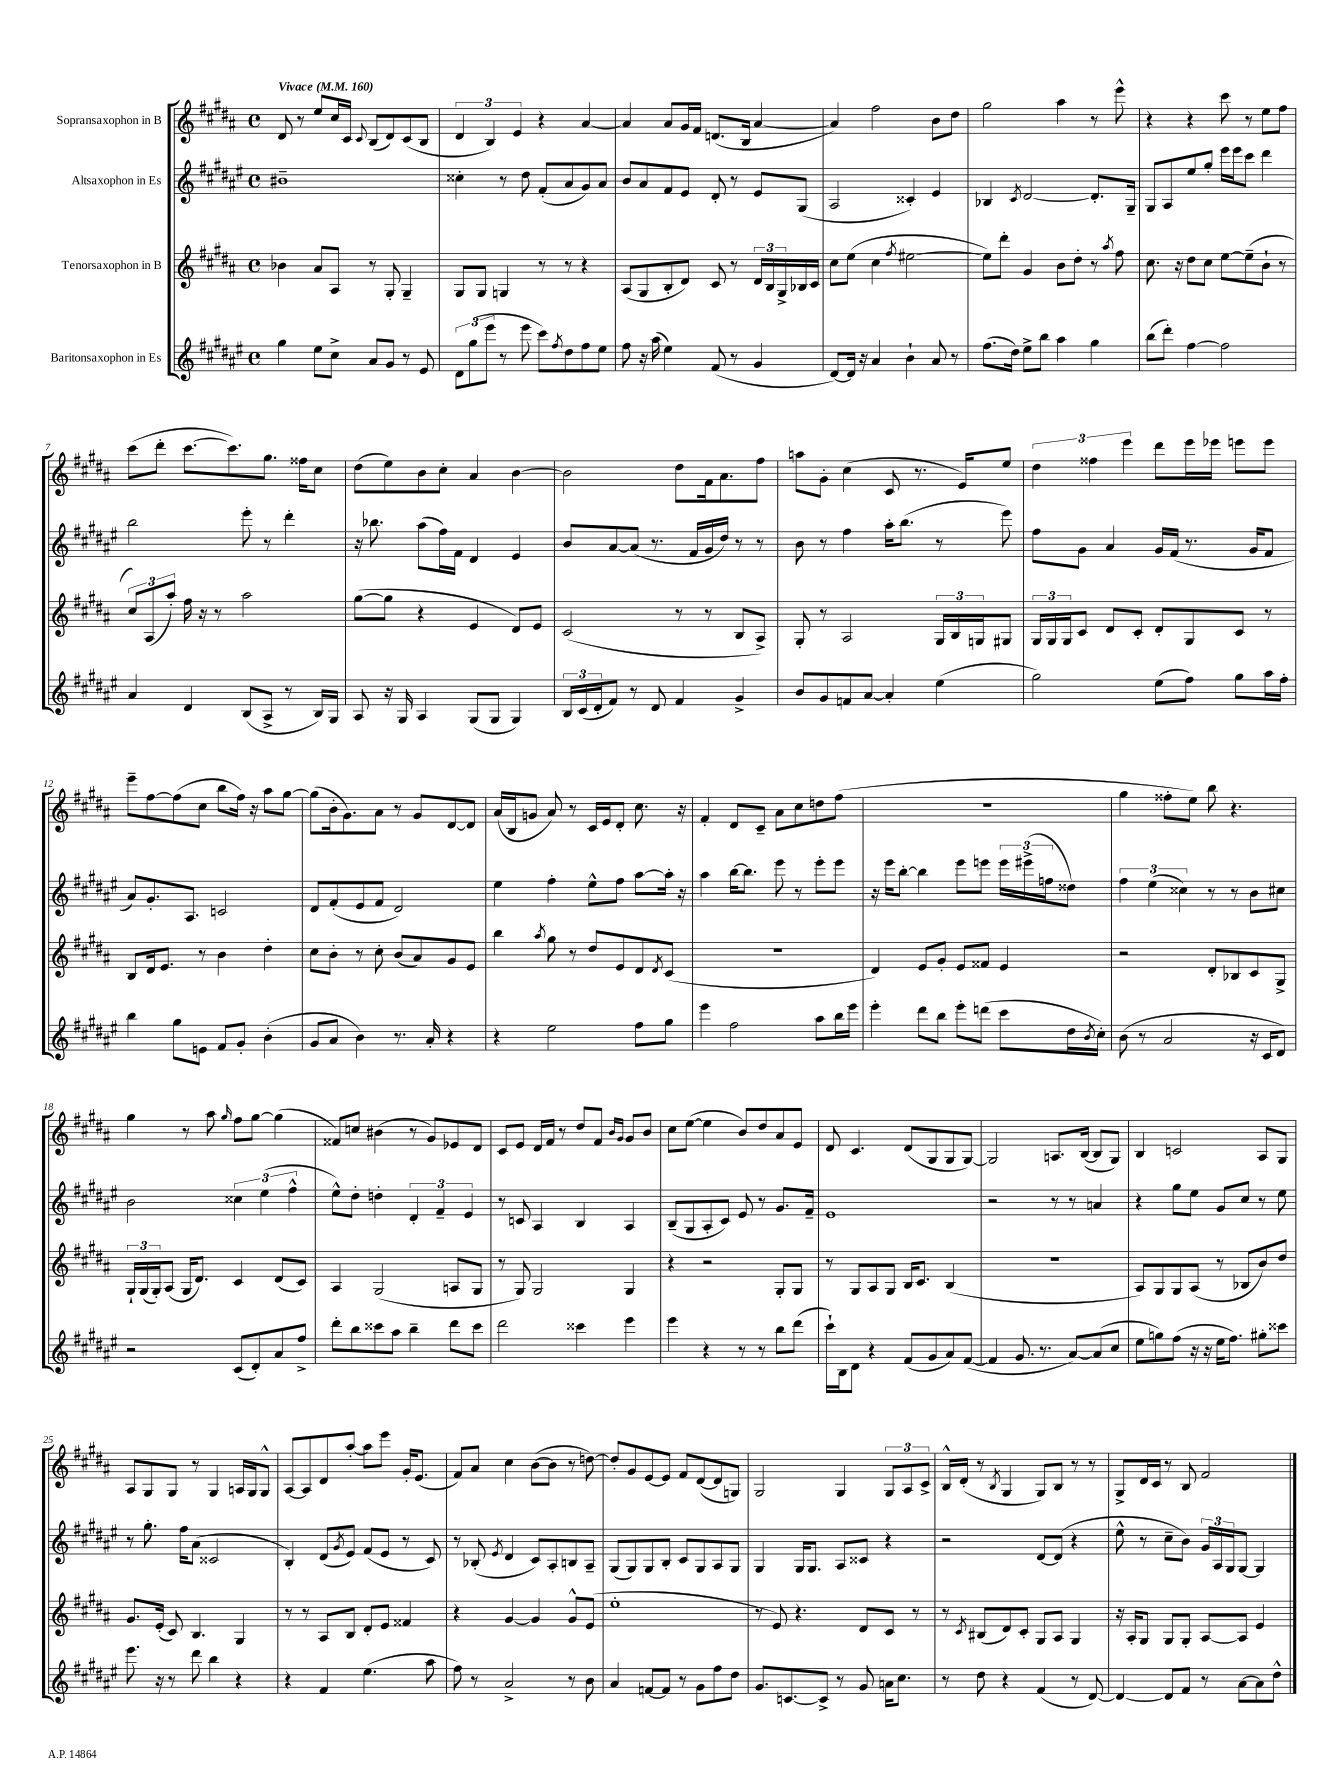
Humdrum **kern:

**kern	**kern	**kern	**kern
*staff4	*staff3	*staff2	*staff1
*clefG2	*clefG2	*clefG2	*clefG2
*k[f#c#g#d#a#e#]	*k[f#c#g#d#a#]	*k[f#c#g#d#a#e#]	*k[f#c#g#d#a#]
*M4/4	*M4/4	*M4/4	*M4/4
*met(c)	*met(c)	*met(c)	*met(c)
*MM160	*MM160	*MM160	*MM160
4gg#	4b-	1b#~	8d#
.	.	.	8r
8ee#	8a#	.	8ee
8cc#^	8A#	.	16cc#
.	.	.	16c#
.	.	.	8qqc#
8a#	8r	.	(8B
8g#	8G#'	.	8d#)
8r	4G#~	.	(8c#
8e#	.	.	8B
=	=	=	=
12d#	8G#	4cc##'	6d#
(12gg#	.	.	.
.	8G#	.	.
12eee#	.	.	6B)
8r	4G	8r	.
.	.	.	6e
8eee#	.	8dd#	.
8ccc#)	8r	(8f#'	4r
8qff#	.	.	.
8dd#	8r	8a#	.
8ff#	4r	8g#)	[4a#
8ee#	.	8a#	.
=	=	=	=
8ff#	(8A#	8b	4a#]
16r	8G#	8a#	.
(16aa#	.	.	.
4ee#)	8B'	8f#	8a#
.	8d#)	8e#	16g#
.	.	.	16f#
(8f#	8c#	8d#'	(8.d
8r	8r	8r	.
.	.	.	16B
4g#	24d#	8e#	[4a#
.	24B	.	.
.	24G#^	.	.
.	16B-	(8G#	.
.	16c#	.	.
=	=	=	=
[8d#)	8cc#	2A#	4a#])
16d#]	(8ee	.	.
16r	.	.	.
4a#	4cc#	.	2ff#
.	8qff#	.	.
4b`	[2ee#	4c##')	.
8a#	.	4e#	8b
8r	.	.	8dd#
=	=	=	=
(8.ff#	8ee#])	4B-	2gg#
.	8ddd#'	.	.
16dd#)	.	.	.
.	.	8qc#	.
8ee#^	4g#	[2d#	.
8bb	.	.	.
4aa#	8b	.	4aa#
.	8dd#'	.	.
4gg#	8r	8.d#']	8r
.	8qaa#	.	.
.	8ff#	.	8eee^^
.	.	16G#~	.
=	=	=	=
(8bb	8.cc#	8G#	4r
8ddd#')	.	8A#	.
.	16r	.	.
[4ff#	8dd#	8ee#	4r
.	8cc#	8gg#'	.
2ff#]	[8ee	16eee#	8ccc#
.	.	16eee#	.
.	(8ee~]	8ccc#	8r
.	8b`	4ddd#	8ee
.	8r	.	8ff#
=	=	=	=
4a#	12cc#)	2bb	(8ccc#
.	(12A#	.	.
.	.	.	8ddd#'
.	12aa#')	.	.
4d#	16ff#	.	[8.ccc#
.	16r	.	.
.	8r	.	.
.	.	.	8.ccc#])
(8B	2aa#	8eee#'	.
8A#^	.	8r	8.gg#
8r	.	4ddd#'	.
.	.	.	16ff##
16B)	.	.	8cc#
16G#	.	.	.
=	=	=	=
8A#	([8gg#	16r	(8dd#
.	.	8.bb-	.
16r	8gg#]	.	8ee)
16G#	.	.	.
4A#	4r	(8aa#	8b
.	.	16ff#)	8cc#'
.	.	16f#	.
(8G#	4e	4d#	4a#
8G#	.	.	.
4G#)	8d#)	4e#	[4b
.	8e	.	.
=	=	=	=
24B	(2c#	8b	2b]
(24c#	.	.	.
24d#'	.	.	.
8f#)	.	[8a#	.
8r	.	(8a#]	.
8d#	.	8.r	.
4f#	8r	.	8dd#
.	.	16f#	.
.	8r	16g#	16f#
.	.	16dd#)	8.a#
4g#^	8B	8r	.
.	8A#^)	8r	8ff#
=	=	=	=
8b	8G#'	8b	8aa
8g#	8r	8r	8g#'
8f	2A#	4ff#	(4cc#
[8a#	.	.	.
4a#']	.	16aa#'	8c#
.	.	(8.bb	.
.	.	.	8.r
(4ee#	24G#	8r	.
.	24B	.	.
.	.	.	16e)
.	24G	.	.
.	8G#	8eee#)	8ee
=	=	=	=
2gg#)	24G#	8ff#	6dd#
.	24G#	.	.
.	24G#	.	.
.	8c#	8g#	.
.	.	.	6ff##
.	8d#	4a#	.
.	.	.	6eee
.	8c#'	.	.
(8ee#	8d#'	16g#	8ddd#
.	.	(16f#	.
8ff#)	8G#	8.r	16eee
.	.	.	16eee-
8gg#	8c#	.	8eee
.	.	16g#	.
16aa#	8r	8f#	8eee
16ff#'	.	.	.
=	=	=	=
4bb	8B	8a#)	8eee~
.	16d#	8.g#'	[8ff#
.	8.e	.	.
8gg#	.	.	(8ff#]
.	.	8.A#	.
8e	8r	.	8cc#
8f#	4b	2c	8bb
8g#'	.	.	16ff#)
.	.	.	16r
(4b'	4dd#'	.	8aa#
.	.	.	[8gg#
=	=	=	=
8g#	8cc#	8d#	(8gg#]
8a#	8b'	(8f#'	16b'
.	.	.	8.g#)
4b)	8r	8e#	.
.	8cc#'	8f#	8a#
8.r	(8b	2d#)	8r
.	8a#)	.	8g#
16a#'	.	.	.
4r	8g#	.	[8d#
.	8e	.	8d#]
=	=	=	=
4r	4bb	4ee#	(16a#
.	.	.	16B
.	.	.	8g
.	8qaa#	.	.
2ee#	8gg#	4ff#'	8a#)
.	8r	.	8r
.	8dd#	8ee#^^	16c#
.	.	.	16e
.	8e	8ff#	8d#'
8ff#	8d#	[8aa#	8.cc#
.	8qd#	.	.
8gg#	(8c#	16aa#']	.
.	.	16r	16r
=	=	=	=
4eee#	1r	4aa#	4f#'
2ff#	.	[16bb	8d#
.	.	8.bb]	.
.	.	.	8c#~
.	.	8eee#	8a#
.	.	8r	8cc#
8aa#	.	8eee#'	8dd
16bb	.	8eee#	(8ff#
16eee#	.	.	.
=	=	=	=
4eee#'	4d#)	16r	1r
.	.	16eee#	.
.	.	[8bb'	.
8ddd#	8e	4bb]	.
8bb	8g#'	.	.
8eee#'	8e	8eee#	.
(8ddd	8f##	8eee	.
8ccc#	4e	24eee	.
.	.	(24eee#^	.
.	.	24ff	.
16dd#	.	8dd##)	.
8qb	.	.	.
16cc#')	.	.	.
=	=	=	=
(8b	2r	6ff#	4gg#
8r	.	.	.
.	.	(6ee#	.
2a#	.	.	8ff##'
.	.	6cc##)	.
.	.	.	8ee)
.	8d#'	8r	8bb
.	8B-	8r	4.r
16r	8c#	8b	.
16c#	.	.	.
8d#)	8G#^	8cc#	.
=	=	=	=
2r	24G#`	2b	4gg#
.	(24G#	.	.
.	24G#')	.	.
.	(8A#	.	.
.	16G#	.	8r
.	8.d#)	.	.
.	.	.	8aa#
.	.	.	16qqgg#
(8c#	4c#	6cc##	8ff#
8d#')	.	.	[8gg#
.	.	(6ee#	.
8a#	(8d#	.	(4gg#]
.	.	6ff#^^	.
8ff#^	8c#)	.	.
=	=	=	=
8ddd#'	4A#	8ee#^^)	8f##)
8bb	.	8dd#'	8cc
8ccc##	(2G#	4dd'	(4b#
8aa#	.	.	.
4bb~	.	6d#'	8r
.	.	.	8g#)
.	.	6f#~	.
8ddd#	8A	.	8e-
.	.	6e#	.
8ccc##	8G#	.	8d#
=	=	=	=
2ddd#	8r	8r	8c#
.	8G#)	8c	8e
.	2G#	4A#	16d#
.	.	.	16f#
.	.	.	8r
4ccc##	.	4B	8dd#
.	.	.	8f#
.	.	.	16qqb
.	.	.	16qqg#
4eee#	4G#	4A#	8g#
.	.	.	8b
=	=	=	=
4eee#	4r	(8B~	8cc#
.	.	8G#	([8ee
4r	2r	8A#'	4ee]
.	.	8c#)	.
8r	.	8e#	8b)
8r	.	8r	8dd#
8bb	8G#'	8.g#	8a#
(8ddd#	8G#	.	8e
.	.	16f#~	.
=	=	=	=
16ccc#`)	8r	1e#	8d#
16B	.	.	.
8d#	8G#	.	4.c#
4r	8A#	.	.
.	8G#	.	.
(8f#	16B	.	(8d#
.	8.c#	.	.
8g#	.	.	8G#
8a#)	(4B	.	8G#
([8f#	.	.	[8G#)
=	=	=	=
4f#]	1r	2r	2G#]
8.g#	.	.	.
8.r	.	.	.
.	.	8r	8.A
[8a#)	.	8r	.
.	.	.	([16B
(8a#]	.	4a	8B]
8cc#	.	.	8G#)
=	=	=	=
8ee#	8A#)	4r	4B
8gg)	8G#	.	.
(8ff#	8G#	8gg#	2c
16r	(8A#	8ee#	.
16r	.	.	.
16ee#	8r	8g#	.
8.ff#)	.	.	.
.	8B-	8cc#	.
8gg#'	8b)	8r	8A#
8ccc##	8dd#	8ee#	8G#
=	=	=	=
8.eee#	8.g#	8r	8A#
.	.	8.gg#'	8G#
16r	(16e'	.	.
8r	8c#)	.	8G#
.	.	16ff#	.
8ddd#	4.B	(8a#	8r
4bb	.	2c##	4G#
4r	4G#	.	16A
.	.	.	16G#
.	.	.	8G#^^
=	=	=	=
4r	8r	4B')	[8A#
.	8r	.	8A#]
4f#	8A#	(8d#	8d#
.	.	8qg#	.
.	8B	8e#)	[8aa#'
(4.ee#	8d#'	(8f#	8aa#]
.	8e	8e#	8eee
.	4f##	8r	16g#'
.	.	.	(8.e
8aa#	.	8c#)	.
=	=	=	=
8ff#)	4r	8r	8f#)
8r	.	(8B-'	8a#
.	.	8qe#	.
2a#^	[4g#	4d#	4cc#
.	4g#]	8c#)	([8b
.	.	8A#'	8b]
8r	8g#^^	8B	8r
8b	(8e	8A#~	[8dd)
=	=	=	=
4a#	1ee'	(8G#	8dd']
.	.	8G#)	8g#
[8f	.	8G#	[8e
8f]	.	8B'	8e]
8r	.	8c#	8f#
8g#	.	8G#	([8d#
8ff#	.	8A#	8d#]
8dd#	.	8G#	8G)
=	=	=	=
8.g#	8r	4G#	2G#
.	8e)	.	.
[8.c	.	.	.
.	4.r	16G#	.
.	.	8.G#	.
8c^]	.	.	.
8r	.	8A#	4G#
8g#	8d#	8c##	.
16a	8c#	4r	12G#
8.cc#	.	.	.
.	.	.	12A#
.	8r	.	.
.	.	.	12c#^
=	=	=	=
8r	8r	2r	16B^^
.	.	.	(16d#'
.	8qc#	.	.
8dd#	(8B#	.	8r
.	.	.	8qB
4r	8d#)	.	4G#
.	8c#'	.	.
(4f#	8G#	[8d#	8G#)
.	8A#	(8d#]	8B
8r	4G#	4r	8r
[8d#)	.	.	8r
=	=	=	=
4d#_	16r	8ee#^^	8G#^
.	16A#'	.	.
.	8G#	8r	16d#
.	.	.	16c#
8d#]	8G#	8cc#~	8r
8f#	8G#'	8b)	8B
8r	[8A#	24g#	2f#
.	.	24A#	.
.	.	24G#	.
[8a#	8A#]	[8G#	.
8a#]	4e	4G#]	.
8dd#^^	.	.	.
==	==	==	==
*-	*-	*-	*-
